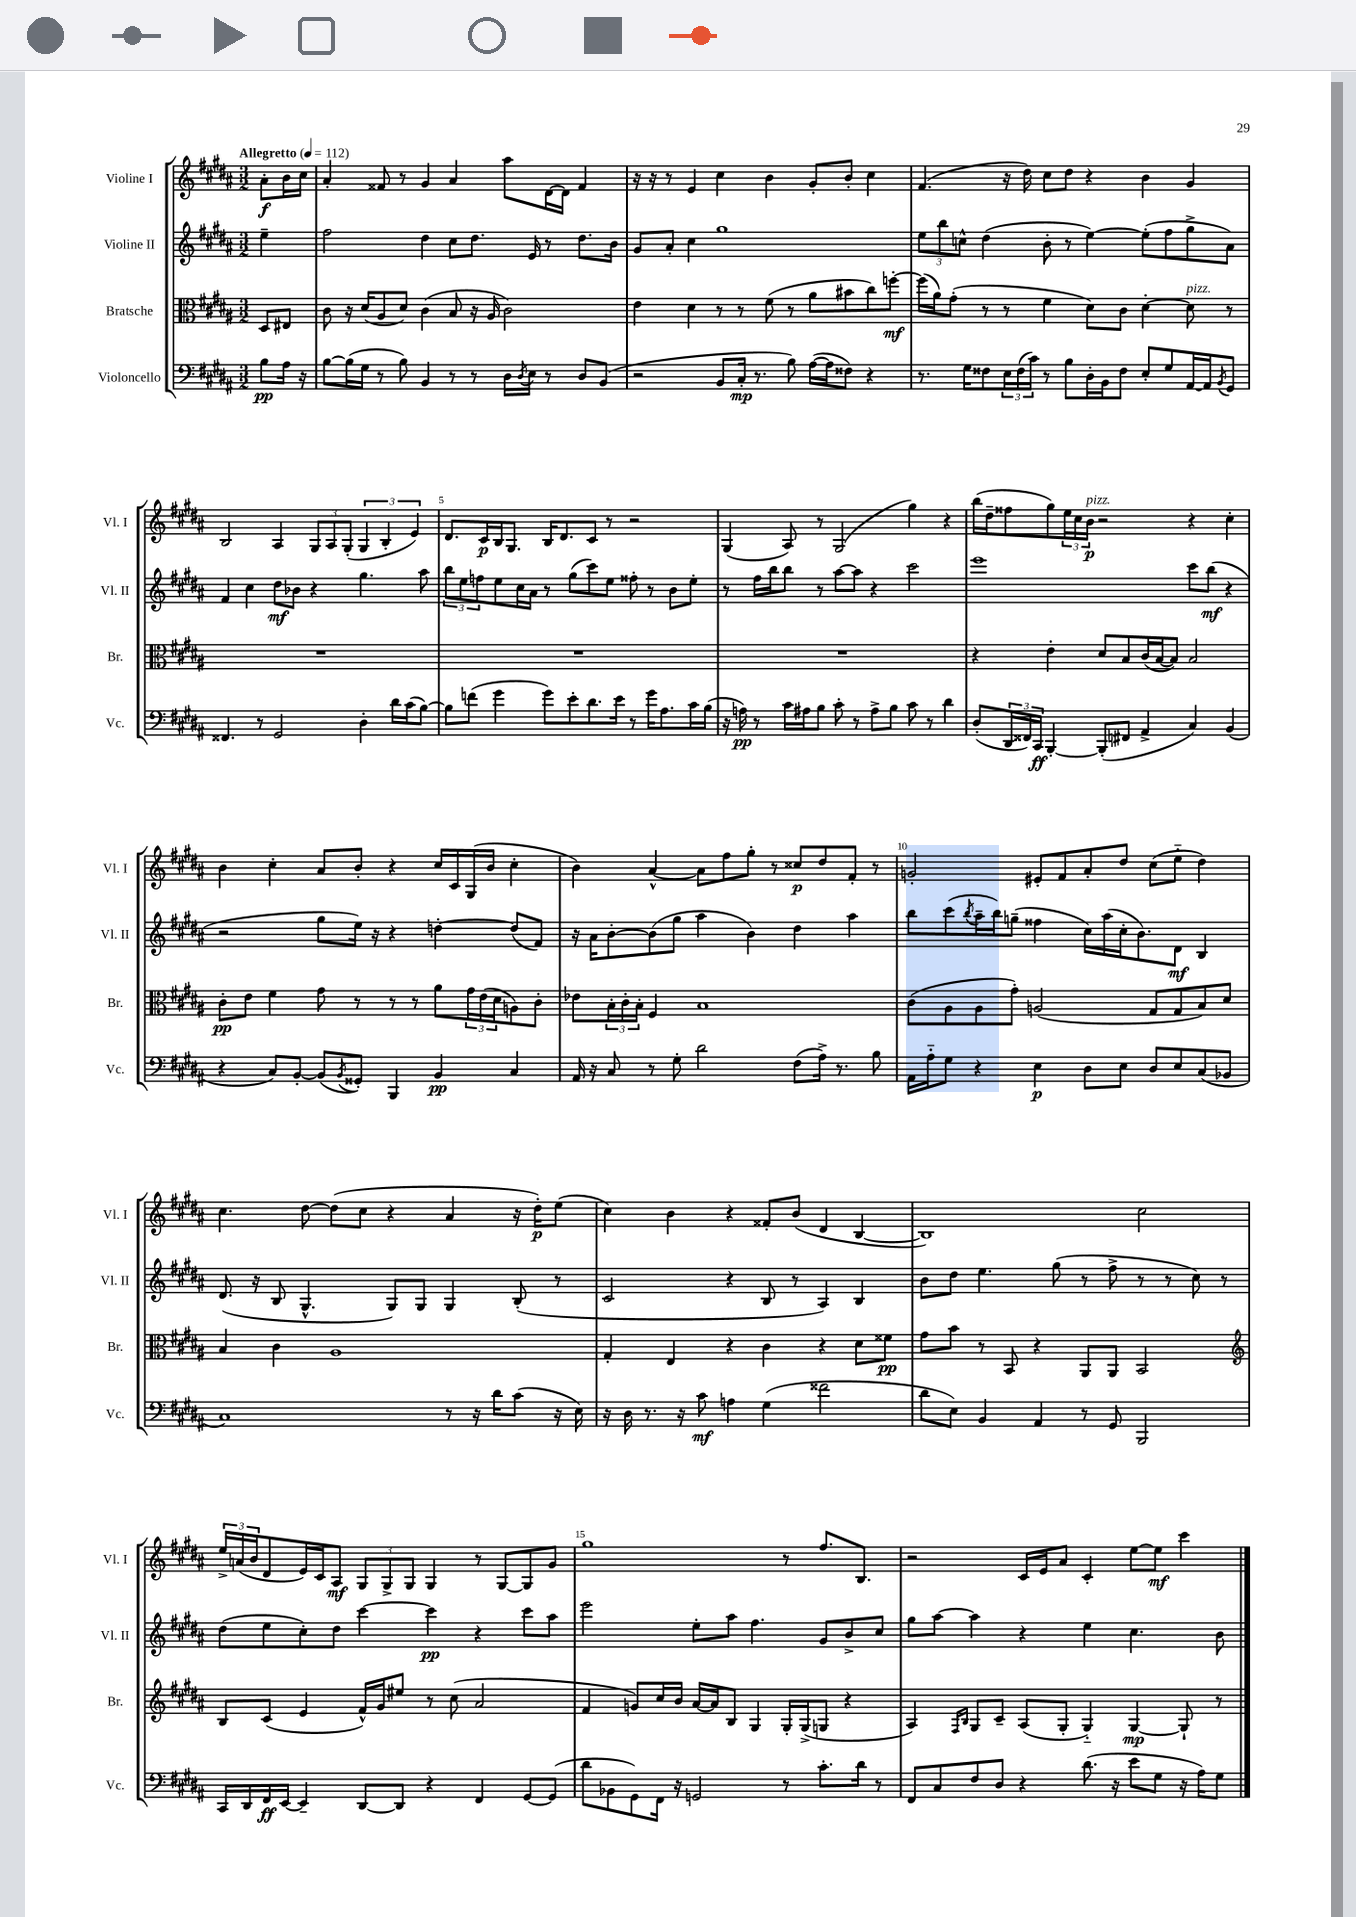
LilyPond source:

<<
\new StaffGroup <<
\new Staff = "s0" \with { instrumentName = "Violine I" shortInstrumentName = "Vl. I" } {
    \clef treble \key b \major \numericTimeSignature \time 3/2 \partial 4 \tempo "Allegretto" 4 = 112
    ais'8-.\f b'16 cis''16 |
    ais'4-. fisis'8 r8 gis'4 ais'4 ais''8 dis'16~ dis'16 fisis'4 |
    r16 r16 r8 e'4 cis''4 b'4 gis'8-. b'8-. cis''4 |
    fis'4.( r16 dis''16) cis''8 dis''8 r4 b'4 gis'4 |
    b2 ais4 \tuplet 3/2 { gis8 ais8 gis8-.( } \tuplet 3/2 { gis4 b4-. e'4) } |
    dis'8. cis'16\p b16 gis8. b16 dis'8. cis'8 r8 r2 |
    gis4( ais8) r8 gis2( gis''4) r4 |
    b''16( dis''16-- fisis''8 gis''8) \tuplet 3/2 { e''16 cis''16 b'16\p^\markup { \italic "pizz." } } r2 r4 cis''4-. |
    b'4 cis''4-. ais'8 b'8-. r4 cis''16 cis'16 gis16( b'16 cis''4-. |
    b'4) ais'4~-^ ais'8 fis''8 gis''8-. r8 cisis''8\p dis''8 fis'8-. r8 |
    g'2-. eis'8-. fis'8 ais'8-. dis''8 cis''8( e''8-_ dis''4) |
    cis''4. dis''8~ dis''8( cis''8 r4 ais'4 r16 dis''16-.\p) e''8( |
    cis''4) b'4 r4 fisis'8-. b'8( dis'4 b4~ |
    b1) cis''2 |
    \tuplet 3/2 { e''16-> a'16( b'16 } dis'8 e'16) cis'16 ais8\mf \tuplet 3/2 { gis8 gis8-> gis8 } gis4 r8 gis8~ gis8 gis'8 |
    gis''1 r8 fis''8. b8. |
    r2 cis'16 e'16 ais'8 cis'4-. e''8~ e''8\mf cis'''4 \bar "|." |
}
\new Staff = "s1" \with { instrumentName = "Violine II" shortInstrumentName = "Vl. II" } {
    \clef treble \key b \major \numericTimeSignature \time 3/2 \partial 4
    e''4-- |
    fis''2 dis''4 cis''8 dis''8. e'16 r8 dis''8. b'16 |
    gis'8 ais'8-. cis''4 gis''1 |
    \tuplet 3/2 { e''8 b''8 c''8-^ } dis''4( b'8-. r8 e''4~) e''8-.( fis''8 gis''8-> ais'8) |
    fis'4 cis''4 dis''8\mf bes'8 r4 gis''4. ais''8 |
    \tuplet 3/2 { b''8 e''8 f''8 } e''8 cis''16 ais'16 r8 gis''8( cis'''8) e''8 fisis''8-. r8 b'8 e''8-. |
    r8 fis''16 b''16 b''8 r8 ais''8~ ais''8 r4 cis'''2 |
    e'''1 cis'''8 b''8\mf( r4 |
    r2 gis''8 e''16) r16 r4 d''4~-. d''8( fis'8) |
    r16 ais'16 b'8~-. b'8( gis''8 ais''4 b'4) dis''4 ais''4 |
    b''8 cis'''8( \acciaccatura { b''8 } ais''16-- b''16) g''8--( fisis''4 cis''16) ais''16( cis''16-. b'8.) dis'8\mf b4 |
    dis'8.( r16 b8 gis4.-^ gis8) gis8 gis4 b8-.( r8 |
    cis'2 r4 b8 r8 ais4) b4 |
    b'8 dis''8 e''4. gis''8( r8 fis''8-> r8 r8 cis''8) r8 |
    dis''8( e''8 cis''8-.) dis''8 cis'''4~ cis'''4\pp r4 cis'''8 ais''8 |
    e'''2 e''8-. ais''8 fis''4. gis'8 b'8-> cis''8 |
    gis''8 ais''8~ ais''4 r4 e''4 cis''4. b'8 \bar "|." |
}
\new Staff = "s2" \with { instrumentName = "Bratsche" shortInstrumentName = "Br." } {
    \clef alto \key b \major \numericTimeSignature \time 3/2 \partial 4
    dis8 eis8 |
    cis'8 r16 dis'16( ais8 dis'8) cis'4( b8 r16 ais16 cis'2) |
    e'4 dis'4 r8 r8 fis'8( r8 ais'8 bis'8 cis''8) f''8~-.\mf |
    f''16( ais'16) gis'8-.( r8 r8 fis'4 dis'8) cis'8 dis'4~-. dis'8^\markup { \italic "pizz." } r8 |
    R1. |
    R1. |
    R1. |
    r4 e'4-. dis'8 b8 cis'16( b16~ b8) b2 |
    cis'8-.\pp e'8 fis'4 gis'8 r8 r8 r8 ais'8 \tuplet 3/2 { gis'16 e'16( dis'16 } a8) cis'8-. |
    ees'8 \tuplet 3/2 { b16-. cis'16-. b16-. } fis4 b1 |
    cis'8( ais8 ais8 gis'8-.) a2( gis8 gis8 b8) dis'8 |
    b4 cis'4 ais1 |
    gis4-. e4 r4 cis'4 r4 dis'8 fisis'8\pp |
    gis'8 b'8 r8 b,8 r4 ais,8 ais,8 b,2 |
    \clef treble b8 cis'8( e'4 fis'16-^) gis'16 eis''8 r8 cis''8( ais'2 |
    fis'4 g'8) cis''16 b'16 ais'16~ ais'16 b8 gis4 gis16-. gis16->( g8 r4 |
    ais4) \grace { fis16 b16 } gis8 cis'8-- ais8( gis8-. gis4-_) gis4~\mp gis8-! r8 \bar "|." |
}
\new Staff = "s3" \with { instrumentName = "Violoncello" shortInstrumentName = "Vc." } {
    \clef bass \key b \major \numericTimeSignature \time 3/2 \partial 4
    b8\pp ais16 r16 |
    b8~ b16( gis16 r8 b8) b,4 r8 r8 dis16 \acciaccatura { dis8 } e16 r8 dis8 b,8( |
    r2 b,8 cis16-.\mp r8. b8) ais16~( ais16 fisis8) r4 |
    r8. gis16 fisis8 \tuplet 3/2 { e16 fisis16( cis'16) } r8 b8 dis16-. b,16 fisis8 e8-. gis8 ais,16~ ais,16 \acciaccatura { b,8 } gis,8 |
    fisis,4. r8 gis,2 dis4-. dis'16 cis'16( b8~) |
    b8 f'8( gis'4 gis'8) e'8-. dis'8. e'16 r8 gis'16 ais8. cis'16 b16( |
    r16 a16\pp) r8 cis'16 ais16 b8 cis'8-. r8 ais8-> b8 cis'8 r8 dis'4 |
    dis8-.( \tuplet 3/2 { dis,16 fisis,16) cis,16\ff } b,,4~-. b,,8-.( fis,8 ais,4-> cis4) b,4( |
    r4 cis8) b,8~-. b,8( \acciaccatura { b,8 } gisis,8-.) b,,4 b,4\pp cis4 |
    ais,16 r16 cis8 r8 gis8-. dis'2 fis8( ais16->) r8. b8 |
    ais,16 ais16-_ gis8 r4 e4\p dis8 e8 dis8 e8 cis8( bes,8 |
    cis1) r8 r16 dis'16 cis'8( r16 e16) |
    r16 dis16 r8. r16 cis'8\mf a4 gis4( fisis'2 |
    dis'8 e8) b,4 ais,4 r8 gis,8 b,,2 |
    cis,16 dis,16 fis,16\ff e,16~ e,4-- dis,8~ dis,8 r4 fis,4 gis,8~ gis,8( |
    dis'8 bes,8 gis,8) fis,16 r16 g,2 r8 cis'8.-. dis'16 r8 |
    fis,8 cis8 fis8 dis8 r4 dis'8.( r16 e'8 gis8 r16 ais16) gis8 \bar "|." |
}
>>
>>
\layout { \context { \Score \override BarNumber.break-visibility = ##(#f #t #t) barNumberVisibility = #(every-nth-bar-number-visible 5) } }
